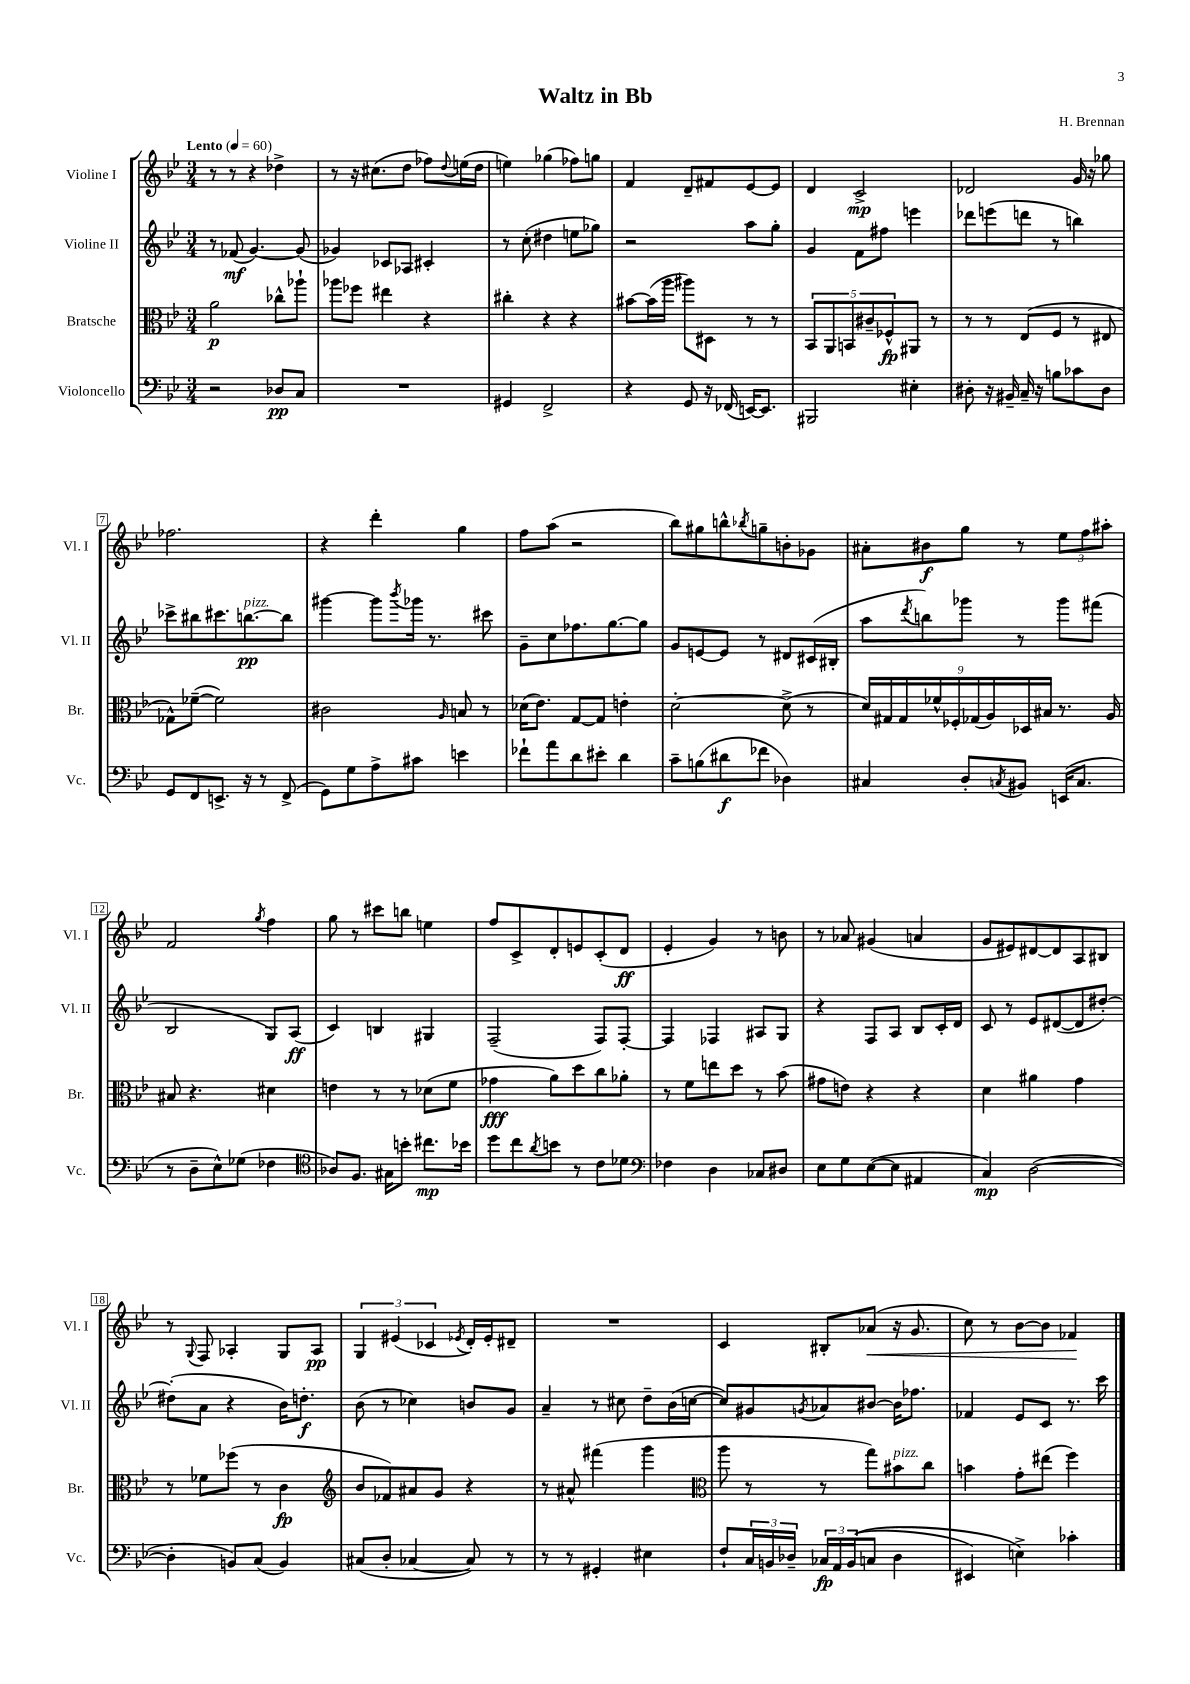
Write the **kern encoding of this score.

**kern	**kern	**kern	**kern
*staff4	*staff3	*staff2	*staff1
*clefF4	*clefC3	*clefG2	*clefG2
*k[b-e-]	*k[b-e-]	*k[b-e-]	*k[b-e-]
*M3/4	*M3/4	*M3/4	*M3/4
*MM60	*MM60	*MM60	*MM60
2r	2a	8r	8r
.	.	(8f-	8r
.	.	[4.g)	4r
8D-	8cc-^^	.	4dd-^
8C	8aa-`	(8g]	.
=	=	=	=
2.r	8aa-	4g-)	8r
.	8ff-	.	16r
.	.	.	(8.cc#
.	4ee#	8c-	.
.	.	8A-	8dd
.	4r	4c#'	8ff-)
.	.	.	8qqdd
.	.	.	(16ee
.	.	.	16dd
=	=	=	=
4GG#	4cc#'	8r	4ee)
.	.	(8cc'	.
2FF^	4r	4dd#	(4gg-
.	4r	8ee	8ff-)
.	.	8gg-)	8gg
=	=	=	=
4r	[8b#	2r	4f
.	(16b#]	.	.
.	16aa	.	.
8GG	8aa#)	.	8d~
16r	8D#	.	8f#
(16FF-	.	.	.
[16EE)	8r	8aa	[8e-
8.EE]	.	.	.
.	8r	8gg'	8e-]
=	=	=	=
2BBB#	10BB-	4g	4d
.	10AA	.	.
.	10BB	.	.
.	.	8f	2c^
.	10c#~	.	.
.	.	8ff#	.
.	10F-^^	.	.
4E#'	8AA#	4eee	.
.	8r	.	.
=	=	=	=
8D#'	8r	8ddd-	2d-
16r	8r	(8eee	.
16BB#~	.	.	.
16C~	(8E-	8ddd	.
16r	.	.	.
8B	8F	8r	.
8c-	8r	4bb)	16g
.	.	.	16r
8D#	8E#	.	8gg-
=	=	=	=
8GG	8G-^^)	8ccc-^	2.ff-
8FF	([8f-~	8bb#	.
8.EE^	2f-])	8.ccc#	.
16r	.	[8.bb	.
8r	.	.	.
(8FF^	.	8bb]	.
=	=	=	=
8GG)	2c#	[4ggg#	4r
8G	.	.	.
8A^	.	8ggg#]	4ddd'
.	.	8qbbb-	.
8c#	.	16ggg-	.
.	.	8.r	.
.	16qqA	.	.
4e	8B	.	4gg
.	8r	8ccc#	.
=	=	=	=
8f-`	(16d-	8g~	8ff
.	8.e-)	.	.
8a	.	8cc	(8aa
8d	[8G	8.ff-	2r
8e#'	8G]	.	.
.	.	[8.gg	.
4d	4e'	.	.
.	.	8gg]	.
=	=	=	=
8c~	[2d'	8g	8bb-)
(8B	.	[8e	8gg#
8d#	.	8e]	8bb^^
.	.	.	8qbb-
8f-	.	8r	8gg~
4D-)	(8d^]	8d#	8b'
.	8r	(16c#	8g-
.	.	16B#'	.
=	=	=	=
4C#	18d)	8aa	8a#'
.	18G#	.	.
.	18G#	.	.
.	.	8qddd	.
.	.	8bb)	8b#
.	18f-^^	.	.
.	18F-'	.	.
8D'	.	8ggg-	8gg
.	(18G-	.	.
.	18A)	.	.
8qC	.	.	.
8BB#	.	8r	8r
.	18D-	.	.
.	18B#	.	.
(16EE	8.r	8ggg-	12ee-
8.C	.	.	.
.	.	.	12ff
.	.	(8fff#	.
.	.	.	12aa#'
.	16A	.	.
=	=	=	=
8r	8B#	2B-	2f
8D~	4.r	.	.
8E-^^)	.	.	.
(8G-	.	.	.
.	.	.	8qgg
4F-	4d#	8G)	4ff
.	.	(8A	.
=	=	=	=
*clefC4	*	*	*
8A-)	4e	4c)	8gg
8.F	.	.	8r
.	8r	4B	8ccc#
16G#	.	.	.
8b'	8r	.	8bb
8.cc#	(8d-	4G#	4ee
.	8f	.	.
16b-	.	.	.
=	=	=	=
8dd	4g-	(2F~	8ff
8cc	.	.	8c^
8qa	.	.	.
8b	8a)	.	8d'
8r	8dd	.	8e
8c	8cc	8F)	(8c'
8d-	8a-'	[8F'	8d
=	=	=	=
*clefF4	*	*	*
4F-	8r	4F]	4e-'
.	8f	.	.
4D	8ee	4F-	4g)
.	8dd	.	.
8C-	8r	8A#	8r
8D#	(8b-	8G	8b
=	=	=	=
8E-	8g#	4r	8r
8G	8e)	.	8a-
([8E-	4r	8F	(4g#
8E-]	.	8A	.
4AA#	4r	8B-	4a
.	.	16c'	.
.	.	16d	.
=	=	=	=
4C)	4d	8c	8g
.	.	8r	8e#)
([2D	4a#	8e-	[8d#
.	.	([8d#	8d#]
.	4g	8d#]	8A
.	.	[8dd#')	8B#
=	=	=	=
4D']	8r	(8dd#']	8r
.	.	.	8qqG
.	8f-	8a	8F
8BB)	(8ff-	4r	4A-'
(8C	8r	.	.
4BB)	4c	16b-)	8G
.	.	8.dd'	.
.	.	.	8A-
=	=	=	=
*	*clefG2	*	*
(8C#	8b-	(8b-	6G
8D'	8f-)	8r	.
.	.	.	(6e#
[4C-	8a#	4cc-)	.
.	.	.	6c-
.	8g	.	.
.	.	.	8qe-
8C-])	4r	8b	16d')
.	.	.	16e-'
8r	.	8g	8d#~
=	=	=	=
8r	8r	4a~	2.r
8r	8a#^^	.	.
4GG#'	(4fff#	8r	.
.	.	8cc#	.
4E#	4ggg	8dd~	.
.	.	(16b-	.
.	.	[16cc	.
=	=	=	=
*	*clefC3	*	*
8F`	8aa	8cc])	4c
24C	8r	8g#	.
24BB	.	.	.
24D-~	.	.	.
.	.	8qg	.
24C-	8r	8a-	8B#'
24AA	.	.	.
&((24BB	.	.	.
8C	8gg)	[8b#	(8a-
4D-	8b#	16b#]	16r
.	.	8.ff-	8.g
.	8cc	.	.
=	=	=	=
4EE#)	4b	4f-	8cc)
.	.	.	8r
4E^&)	8g'	8e-	[8b-
.	(8ee#	8c	8b-]
4c-'	4ff)	8.r	4f-
.	.	16ccc	.
==	==	==	==
*-	*-	*-	*-
